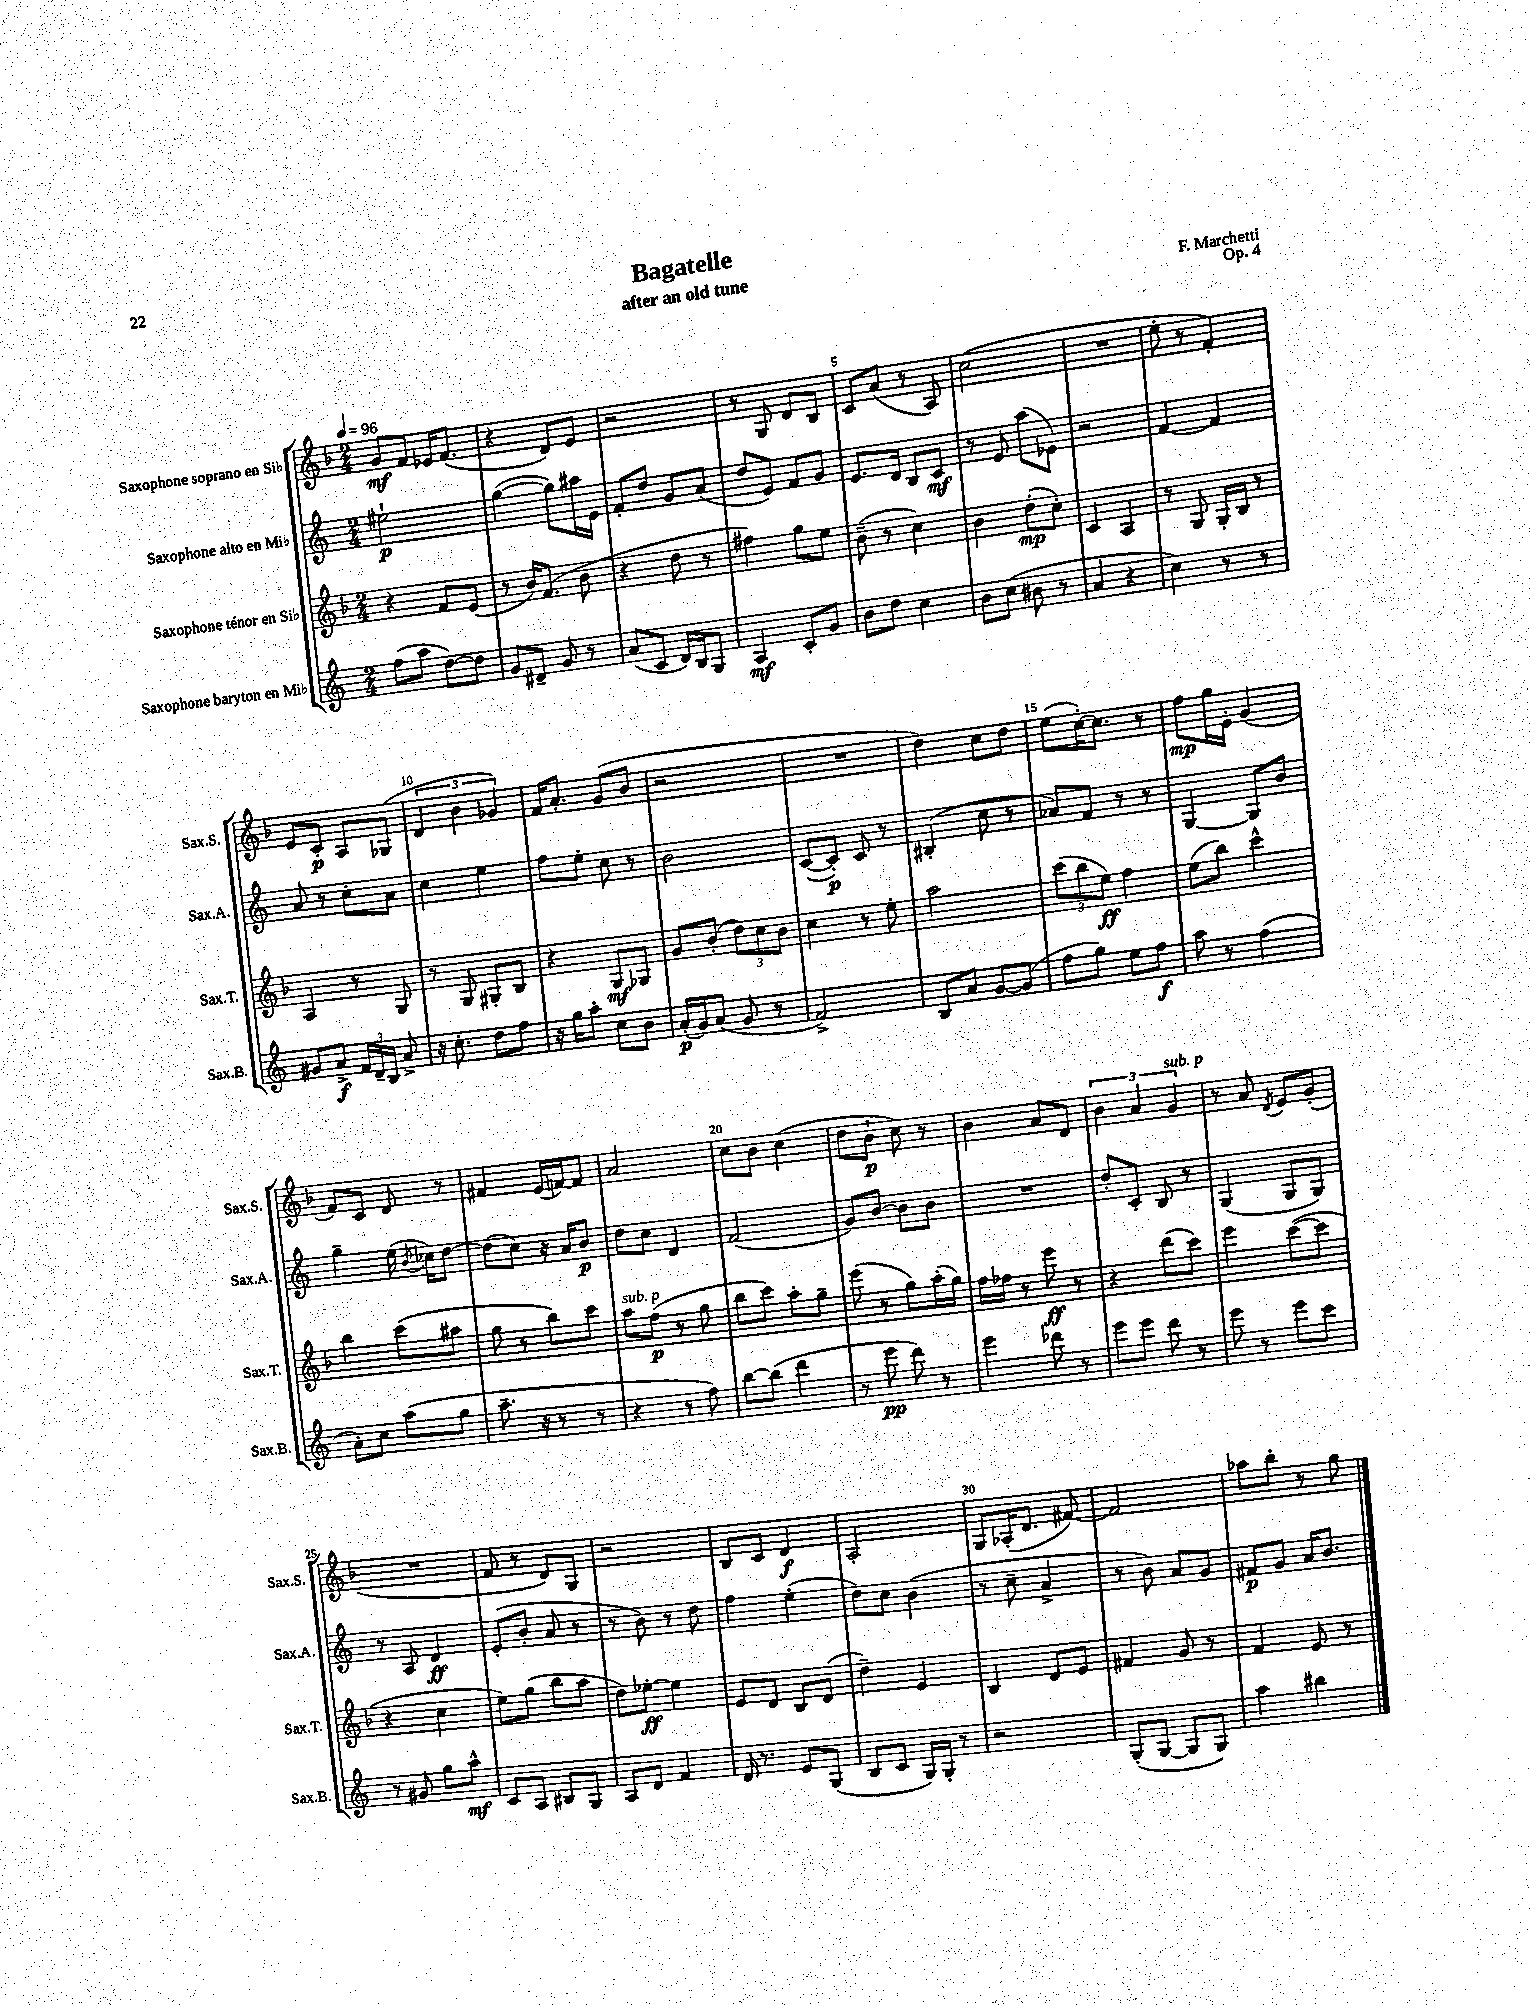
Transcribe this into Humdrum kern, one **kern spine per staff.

**kern	**dynam	**kern	**dynam	**kern	**dynam	**kern	**dynam
*part4	*part4	*part3	*part3	*part2	*part2	*part1	*part1
*staff4	*staff4	*staff3	*staff3	*staff2	*staff2	*staff1	*staff1
*I"Saxophone baryton en Mi♭	*	*I"Saxophone ténor en Si♭	*	*I"Saxophone alto en Mi♭	*	*I"Saxophone soprano en Si♭	*
*I'Sax.B.	*	*I'Sax.T.	*	*I'Sax.A.	*	*I'Sax.S.	*
*clefG2	*	*clefG2	*	*clefG2	*	*clefG2	*
*k[]	*	*k[b-]	*	*k[]	*	*k[b-]	*
*M2/4	*	*M2/4	*	*M2/4	*	*M2/4	*
*MM96	*	*MM96	*	*MM96	*	*MM96	*
=1	=1	=1	=1	=1	=1	=1	=1
(8ff\L	.	4r	.	2ee#X`\	p	8g/L	mf
8aa\J	.	.	.	.	.	8f/J	.
[8dd\L)	.	8f/L	.	.	.	16e-X/KL	.
.	.	.	.	.	.	(8.f/J	.
8dd\J]	.	(8e/J	.	.	.	.	.
=2	=2	=2	=2	=2	=2	=2	=2
8g/L	.	8r	.	([4gg\	.	4r	.
8d#X~/J	.	16b-/KL)	.	.	.	.	.
.	.	(8.f/J	.	.	.	.	.
8g/	.	.	.	8gg\L])	.	8d/L)	.
8r	.	8b-\	.	16aa#X\L	.	8e/J	.
.	.	.	.	16e\JJ	.	.	.
=3	=3	=3	=3	=3	=3	=3	=3
(8a/L	.	4r	.	8f'/L	.	2r	.
8c/J	.	.	.	8dd/J	.	.	.
16d/LL)	.	8dd\	.	8g/L	.	.	.
16B/J	.	.	.	.	.	.	.
8G/J	.	8r	.	(8a/J	.	.	.
=4	=4	=4	=4	=4	=4	=4	=4
4A/	mf	4ff#X\)	.	8dd/L	.	8r	.
.	.	.	.	8e/J)	.	8G/	.
8c'/L	.	8gg\L	.	8f/L	.	8d/L	.
8g/J	.	8ee\J	.	8g/J	.	8B-/J	.
=5	=5	=5	=5	=5	=5	=5	=5
8b\L	.	(8b-~\	.	8.e/L	.	8c/L	.
8dd\J	.	8r	.	.	.	(8a/J	.
.	.	.	.	16d/Jk	.	.	.
4cc\	.	4cc\)	.	8B/L	.	8r	.
.	.	.	.	8c/J	mf	8A/)	.
=6	=6	=6	=6	=6	=6	=6	=6
8b\L	.	4b-\	.	8r	.	(2cc\	.
(8cc\J	.	.	.	8e/	.	.	.
8b#X\	.	(8dd'\L	mp	(8aa\L	.	.	.
8r	.	8cc'\J)	.	8e-X\J)	.	.	.
=7	=7	=7	=7	=7	=7	=7	=7
4a/	.	4c/	.	2r	.	2r	.
4r	.	4A/	.	.	.	.	.
=8	=8	=8	=8	=8	=8	=8	=8
4cc\)	.	8r	.	[4f/	.	8ee'\	.
.	.	8G/	.	.	.	8r	.
8r	.	16G'/LL	.	4f/]	.	4f'/)	.
.	.	16B-/JJ	.	.	.	.	.
8r	.	8r	.	.	.	.	.
!!LO:LB:g=z
=9	=9	=9	=9	=9	=9	=9	=9
8g#X/L	.	4A/	.	8a/	.	8e/L	.
8a^/J	f	.	.	8r	.	8c'/J	p
24f/LL	.	8r	.	8cc'\L	.	8A/L	.
24d~/	.	.	.	.	.	.	.
24B/JJ	.	.	.	.	.	.	.
8a^/	.	8G/	.	8a\J	.	(8G-X/J	.
=10	=10	=10	=10	=10	=10	=10	=10
16r	.	8r	.	4cc\	.	6d/	.
8.cc'\	.	.	.	.	.	.	.
.	.	8G/	.	.	.	.	.
.	.	.	.	.	.	6b-\	.
8dd\L	.	8G#X'/L	.	4ee\	.	.	.
.	.	.	.	.	.	6g-X/)	.
8ff\J	.	8B-/J	.	.	.	.	.
=11	=11	=11	=11	=11	=11	=11	=11
16r	.	4r	.	8ff\L	.	16f/KL	.
16gg\KL	.	.	.	.	.	8.a'/J	.
8aa'\J	.	.	.	8ee'\J	.	.	.
8cc\L	.	8G/L	mf	8cc\	.	(8g/L	.
8b\J	.	8G-X/J	.	8r	.	8b-/J	.
=12	=12	=12	=12	=12	=12	=12	=12
(16a'/LL	p	8g/L	.	2b\	.	2r	.
16g/J)	.	.	.	.	.	.	.
(8a/J	.	(8b-'/J	.	.	.	.	.
8g/	.	12dd\L)	.	.	.	.	.
.	.	12cc\	.	.	.	.	.
8r	.	.	.	.	.	.	.
.	.	12b-\J	.	.	.	.	.
=13	=13	=13	=13	=13	=13	=13	=13
2f^/)	.	4cc\	.	([8c/L	.	2r	.
.	.	.	.	8c'/J])	p	.	.
.	.	8r	.	8c/	.	.	.
.	.	8ee'\	.	8r	.	.	.
=14	=14	=14	=14	=14	=14	=14	=14
8B/L	.	2aa\	.	(4B#X'/	.	4dd\)	.
8a/J	.	.	.	.	.	.	.
[8g/L	.	.	.	8cc\	.	8cc\L	.
(8g/J]	.	.	.	8r	.	8dd\J	.
=15	=15	=15	=15	=15	=15	=15	=15
8ff\L	.	(12ccc\L	.	8a-X/L)	.	(8ee\L	.
.	.	12bb-\	.	.	.	.	.
8gg\J)	.	.	.	8f/J	.	[16cc'\K)	.
.	.	12ee\J)	ff	.	.	.	.
.	.	.	.	.	.	8.cc\J]	.
8ee\L	.	4ff\	.	8r	.	.	.
8ff\J	f	.	.	8r	.	8r	.
=16	=16	=16	=16	=16	=16	=16	=16
8aa\	.	(8ee\L	.	[4G/	.	8ff\L	mp
8r	.	8bb-\J)	.	.	.	16gg\L	.
.	.	.	.	.	.	16e'\JJ	.
(4ff\	.	4ccc^^\	.	8G/L]	.	(4g/	.
.	.	.	.	8b/J	.	.	.
!!LO:LB:g=z
=17	=17	=17	=17	=17	=17	=17	=17
8a'\L)	.	4bb-\	.	4gg~\	.	8f/L)	.
8cc\J	.	.	.	.	.	8c/J	.
(8aa\L	.	(8ccc\L	.	(16ee\	.	8d/	.
.	.	.	.	8qb/	.	.	.
.	.	.	.	16cc-X\KL)	.	.	.
8gg\J	.	8aa#X\J	.	[8dd\J	.	8r	.
=18	=18	=18	=18	=18	=18	=18	=18
8.aa~\	.	8gg\	.	(8dd\L]	.	4f#X/	.
.	.	8r	.	8cc\J)	.	.	.
16r	.	.	.	.	.	.	.
8r	.	8bb-\L)	.	16r	.	(16e/LL	.
.	.	.	.	16a/KL	.	[16fn/J)	.
8r	.	8ccc\J	.	8b/J	p	8f/J]	.
=19	=19	=19	=19	=19	=19	=19	=19
!	!	!LO:TX:a:i:t=sub. p	!	!	!	!	!
4r	.	8aa\L	.	8dd\L	.	2a/	.
.	.	(8ff\J	p	8cc\J	.	.	.
8r	.	8r	.	4d/	.	.	.
8ff\)	.	8gg\	.	.	.	.	.
=20	=20	=20	=20	=20	=20	=20	=20
[8bb\L	.	8bb-\L	.	(2f/	.	8cc\L	.
(8bb\J]	.	8ccc\J)	.	.	.	8b-\J	.
4ddd\	.	8aa'\L	.	.	.	(4cc\	.
.	.	8gg~\J	.	.	.	.	.
=21	=21	=21	=21	=21	=21	=21	=21
8r	.	(8eee\	.	8g/L)	.	8dd\L	.
8eee\	pp	8r	.	[8b/J	.	8b-`\J	p
8ddd\)	.	8gg\L)	.	8b\L]	.	8cc\)	.
8r	.	(16aa'\L	.	8b\J	.	8r	.
.	.	16gg\JJ)	.	.	.	.	.
=22	=22	=22	=22	=22	=22	=22	=22
4eee\	.	16ff\LL	.	2r	.	4b-\	.
.	.	16ff-X\JJ	.	.	.	.	.
.	.	8r	.	.	.	.	.
8ddd-X\	.	8eee\	ff	.	.	8a/L	.
8r	.	8r	.	.	.	8d/J	.
=23	=23	=23	=23	=23	=23	=23	=23
8eee\L	.	4r	.	8dd'/L	.	6b-\	.
8eee\J	.	.	.	8c'/J	.	.	.
.	.	.	.	.	.	6a/	.
8ddd\	.	(8ddd\L	.	8B/	.	.	.
!	!	!	!	!	!	!LO:TX:a:i:t=sub. p	!
.	.	.	.	.	.	6g/	.
8r	.	8ccc\J)	.	8r	.	.	.
=24	=24	=24	=24	=24	=24	=24	=24
8eee\	.	4eee\	.	(4G/	.	8r	.
8r	.	.	.	.	.	8a/	.
.	.	.	.	.	.	8qd/	.
8eee\L	.	([8ccc\L	.	8G/L	.	8e/L	.
8ccc\J	.	8ccc\J]	.	8G/J)	.	(8g'/J	.
!!LO:LB:g=z
=25	=25	=25	=25	=25	=25	=25	=25
8r	.	4r	.	8r	.	2r	.
8g#X/	.	.	.	8A/	.	.	.
8gg\L	.	4cc\	.	4d/	ff	.	.
8aa^^\J	mf	.	.	.	.	.	.
=26	=26	=26	=26	=26	=26	=26	=26
8c/L	.	8ee\L)	.	(8e'/L	.	8f/	.
8A/J	.	(8gg\J	.	8b'/J	.	8r	.
8B#X/L	.	8bb-\L	.	8a/	.	8d/L)	.
8G/J	.	8aa\J	.	8r	.	8G/J	.
=27	=27	=27	=27	=27	=27	=27	=27
8A/L	.	8dd\L)	.	8r	.	2r	.
8d/J	.	[8ee-X'\J	ff	8b\)	.	.	.
4f/	.	4ee-\]	.	8r	.	.	.
.	.	.	.	8dd\	.	.	.
=28	=28	=28	=28	=28	=28	=28	=28
16d/	.	8e/L	.	4ff\	.	8B-/L	.
8.r	.	.	.	.	.	.	.
.	.	8d/J	.	.	.	8c/J	.
8e/L	.	8B-/L	.	(4ee'\	.	4d/	f
(8G/J	.	(8d/J	.	.	.	.	.
=29	=29	=29	=29	=29	=29	=29	=29
8B/L	.	4dd~\)	.	8dd\L)	.	2A'/	.
8c/J	.	.	.	8cc\J	.	.	.
16G/LL)	.	4e/	.	(4b\	.	.	.
16G'/JJ	.	.	.	.	.	.	.
8r	.	.	.	.	.	.	.
=30	=30	=30	=30	=30	=30	=30	=30
2r	.	4B-/	.	8r	.	8G/L	.
.	.	.	.	8cc~\	.	(16A-X'/K	.
.	.	.	.	.	.	8.d/J	.
.	.	8d/L	.	4a^/	.	.	.
.	.	8e/J	.	.	.	[8f#X/)	.
=31	=31	=31	=31	=31	=31	=31	=31
(8G'/L	.	4f#X/	.	8r	.	2f#/]	.
[8G/J	.	.	.	8b\)	.	.	.
8G/L]	.	8g/	.	8a/L	.	.	.
8G/J)	.	8r	.	8g/J	.	.	.
=32	=32	=32	=32	=32	=32	=32	=32
4aa\	.	4f/	.	8f#X/L	p	8aa-X\L	.
.	.	.	.	8g/J	.	8bb-'\J	.
4bb#X\	.	8e/	.	16a/KL	.	8r	.
.	.	.	.	8.b/J	.	.	.
.	.	8r	.	.	.	8gg\	.
==	==	==	==	==	==	==	==
*-	*-	*-	*-	*-	*-	*-	*-
